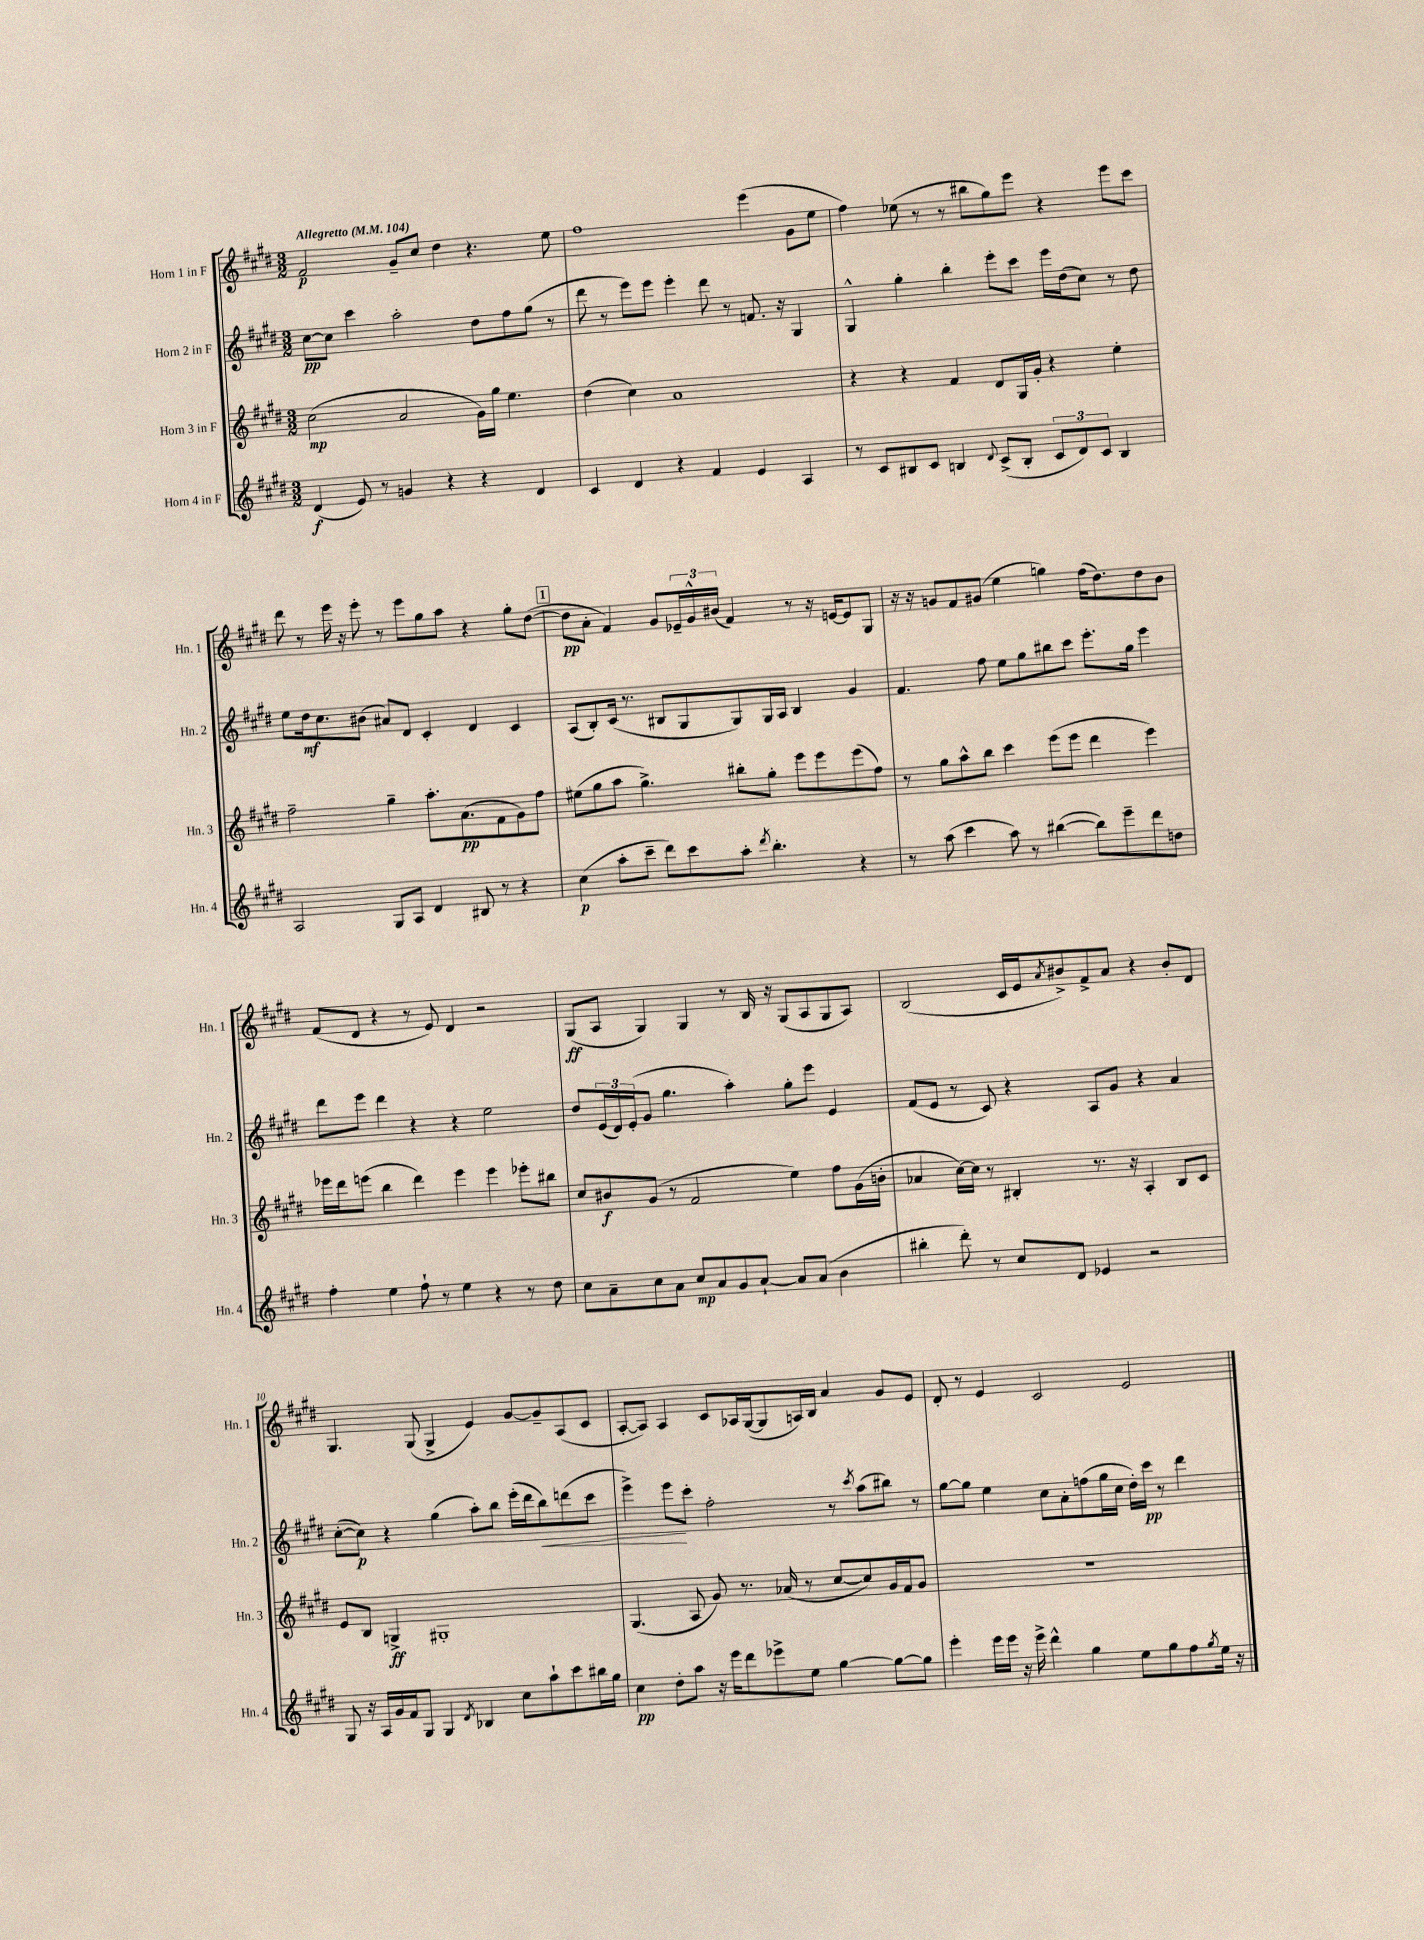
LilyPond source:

<<
\new StaffGroup <<
\new Staff = "s0" \with { instrumentName = "Horn 1 in F" shortInstrumentName = "Hn. 1" } {
    \clef treble \key e \major \numericTimeSignature \time 3/2 \tempo "Allegretto" 4 = 104
    fis'2\p gis'8-- cis''8 dis''4 r4. e''8 |
    fis''1 e'''4( gis'8 e''8 |
    fis''4) ees''8( r8 r8 bis''8 gis''8) e'''8 r4 e'''8 cis'''8 |
    dis'''8 r8 e'''16 r16 e'''8-. r8 e'''8 gis''8 a''8 r4 gis''8-. dis''8~( |
    \mark \markup { \box "1" } dis''8\pp a'8-. fis'4) gis'8 \tuplet 3/2 { ees'16-- gis'16-^ bis'16( } fis'4) r8 r16 e'16~ e'8 gis8 |
    r16 r16 g'8 fis'8 gis'8( e''4 g''4) fis''16( dis''8.) dis''8 b'8 |
    fis'8( dis'8 r4 r8 e'8) dis'4 r2 |
    gis8\ff( a8 gis4) gis4 r8 b16 r16 gis8( a8 gis8 a8) |
    b2( cis'16 e'16 \acciaccatura { a'8 } bis'8->) fis'8-> a'8 r4 bis'8-. dis'8 |
    gis4. gis8( gis4-> e'4) gis'8~ gis'8-- a8( cis'8 |
    a8~-. a8) a4 cis'8 aes16 gis16~( gis8 a16) b16 a'4 gis'8 e'8 |
    dis'8-. r8 e'4 cis'2 e'2 \bar "|." |
}
\new Staff = "s1" \with { instrumentName = "Horn 2 in F" shortInstrumentName = "Hn. 2" } {
    \clef treble \key e \major \numericTimeSignature \time 3/2
    cis''8~\pp cis''8 cis'''4 a''2-. dis''8 fis''8 gis''8( r8 |
    dis'''8 r8 e'''8) e'''8 e'''4-. dis'''8 r8 f'8. r16 gis4 |
    gis4-^ gis''4-. b''4-. e'''8-. cis'''8 e'''16 dis''16( cis''8) r8 dis''8 |
    e''8 dis''16\mf cis''8. bis'8( ais'8) dis'8 cis'4-. dis'4 cis'4 |
    \mark \markup { \box "1" } a8( b8-.) cis'16( r8. bis8 gis8 gis8) gis16 a16 bis4 gis'4 |
    fis'4. fis''8 e''8 gis''8 bis''8 cis'''8 e'''8.-. gis''16 e'''4 |
    dis'''8 e'''8 dis'''4 r4 r4 e''2 |
    dis''8 \tuplet 3/2 { e'16( dis'16) e'16-.( } gis'8 gis''4. a''4-.) gis''8-. e'''8 e'4 |
    fis'8( e'8 r8 cis'8) r4 a8 gis'8 r4 a'4 |
    cis''8~-.( cis''8\p) r4 gis''4( a''8-.) b''8 e'''16-.( dis'''16 b''8\<) d'''8( cis'''8 |
    e'''4->) e'''8\! cis'''8-. fis''2-. r8 \acciaccatura { cis'''8 } a''8( bis''8) r8 |
    gis''8~ gis''8 e''4 cis''8 a'8-. f''8( gis''16 cis''16 dis''16-.) cis'''16\pp r8 dis'''4 \bar "|." |
}
\new Staff = "s2" \with { instrumentName = "Horn 3 in F" shortInstrumentName = "Hn. 3" } {
    \clef treble \key e \major \numericTimeSignature \time 3/2
    cis''2\mp( a'2 gis'16) gis''16 e''4. |
    dis''4( cis''4) a'1 |
    r4 r4 fis'4 dis'8 gis16 gis'16-. r4 e''4-. |
    fis''2-- gis''4-- a''8.-. a'8.\pp( fis'8 gis'8) fis''8 |
    \mark \markup { \box "1" } eis''8( gis''8 a''8 gis''4.->) bis''8-. gis''8-. e'''8 e'''8 e'''8( fis''8) |
    r8 gis''8 a''8-^ b''8 cis'''4 e'''8( e'''8 dis'''4 e'''4) |
    ees'''16 dis'''16 e'''8( b''4 dis'''4) e'''4 e'''4 ees'''8-. bis''8 |
    cis''8 bis'8\f gis'8( r8 fis'2 e''4) fis''8 gis'16( b'16-. |
    aes'4 cis''16~) cis''16 r8 bis4-. r8. r16 a4-. bis8 cis'8 |
    e'8 b8 g4->\ff gis1-. |
    gis4.( a8 gis'8) r8. aes'16( r8 cis''8~ cis''8) gis'16 fis'16 gis'8 |
    R1. \bar "|." |
}
\new Staff = "s3" \with { instrumentName = "Horn 4 in F" shortInstrumentName = "Hn. 4" } {
    \clef treble \key e \major \numericTimeSignature \time 3/2
    dis'4\f( e'8) r8 g'4 r4 r4 dis'4 |
    cis'4 dis'4 r4 fis'4 e'4 a4 |
    r8 cis'8 bis8 cis'8 b4 \appoggiatura { dis'8 } cis'8->( b8-. \tuplet 3/2 { cis'8 dis'8) cis'8 } b4 |
    a2 gis8 a8 dis'4 bis8 r8 r4 |
    \mark \markup { \box "1" } cis''4\p( a''8-. cis'''8-- dis'''8) cis'''8 a''8-. \acciaccatura { dis'''8 } b''4.-. r4 |
    r8 a''8( cis'''4 a''8) r8 bis''4~( bis''8) e'''8-- dis'''8 d''8 |
    fis''4-. e''4 fis''8-! r8 e''4 r4 r8 dis''8 |
    cis''8 a'8-- cis''8 a'8 cis''8\mp a'8 gis'8 a'8~-! a'8 a'8( b'4 |
    bis''4-. dis'''8-.) r8 cis''8 dis'8 ees'4 r2 |
    gis8 r16 a16 gis'16 fis'16 gis8 gis4 \acciaccatura { dis'8 } bes4 cis''8 a''8-! cis'''8 bis''16 gis''16 |
    cis''4\pp dis''8-. a''8 r16 e'''16 dis'''8 ees'''8-> e''8 gis''4~ gis''8~ gis''8 |
    e'''4-. e'''16 e'''16 r16 e'''16-> dis'''4-^ gis''4 e''8 gis''8 fis''8 \acciaccatura { gis''8 } e''16 r16 \bar "|." |
}
>>
>>
\layout { \context { \Score \override BarNumber.break-visibility = ##(#f #t #t) barNumberVisibility = #(every-nth-bar-number-visible 5) } }
